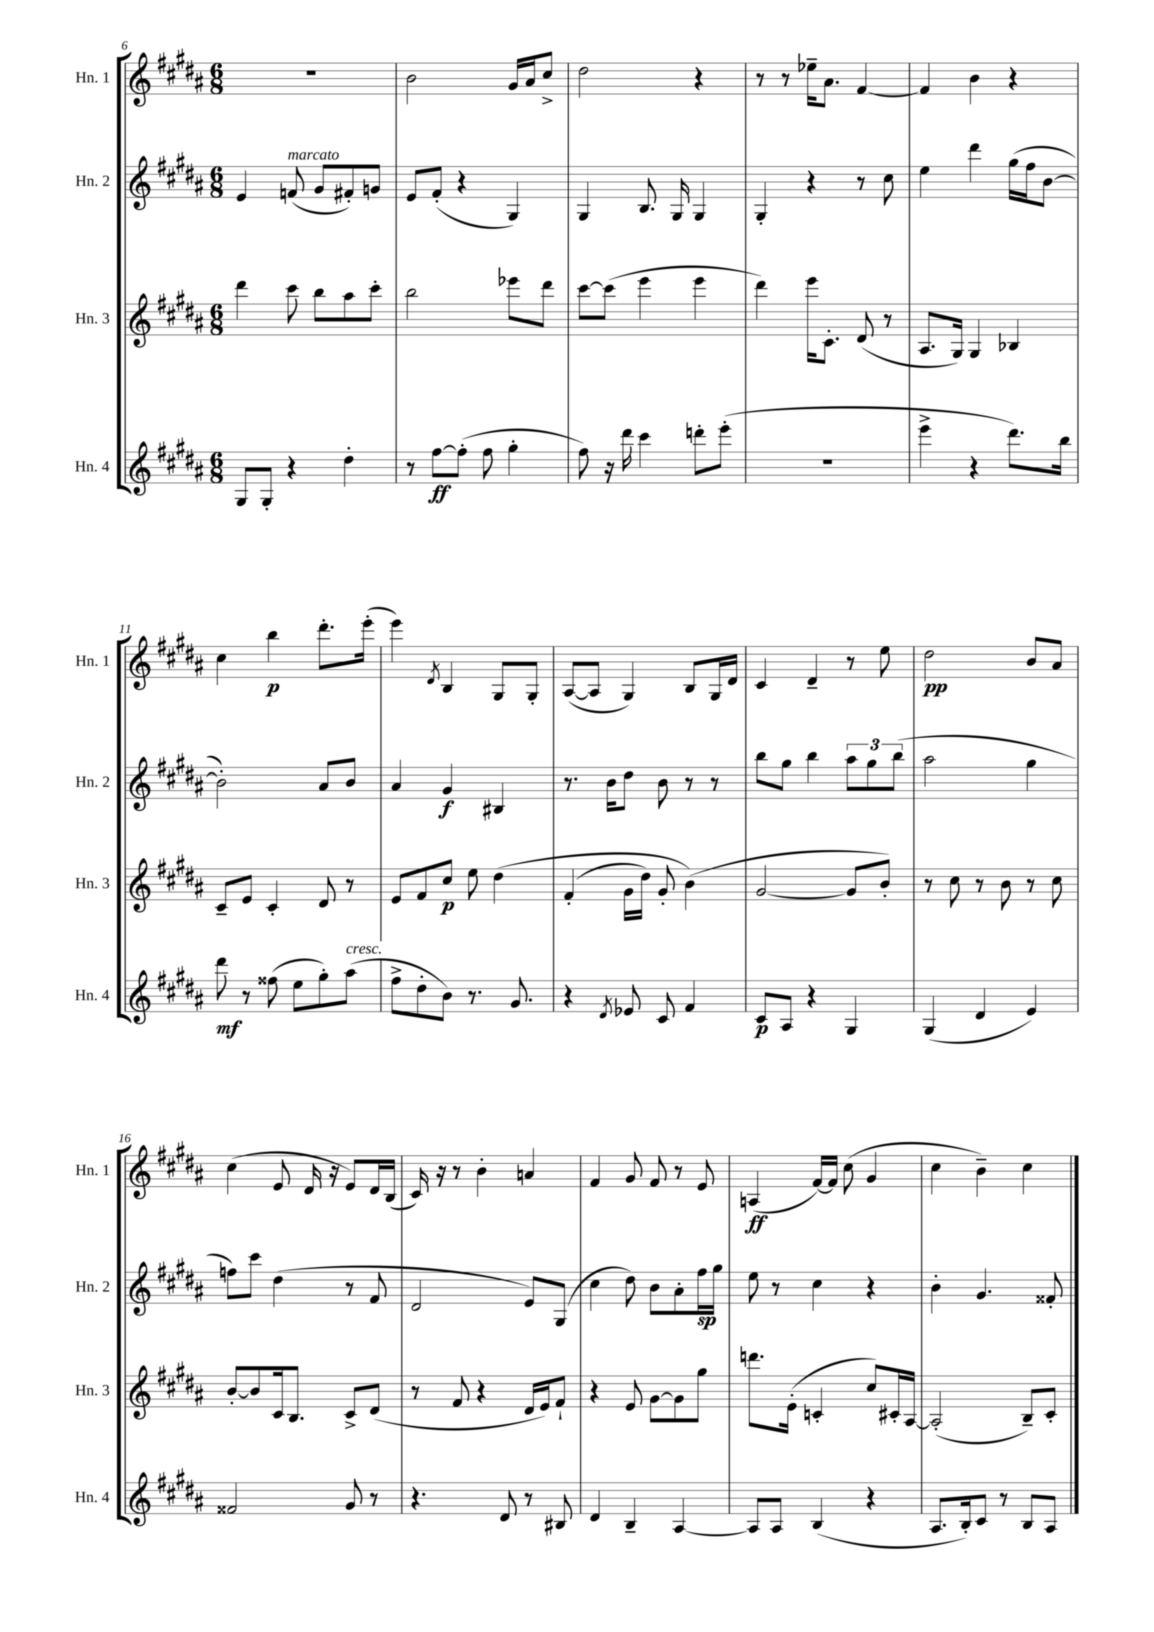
<<
\new StaffGroup <<
\new Staff = "s0" \with { instrumentName = "Hn. 1" shortInstrumentName = "Hn. 1" } {
    \clef treble \key b \major \numericTimeSignature \time 6/8
    \autoBeamOff R2. |
    b'2 gis'16[ ais'16 cis''8]-> |
    dis''2 r4 |
    r8 r8 ees''16[-- ais'8.] fis'4~ |
    fis'4 b'4 r4 |
    cis''4 b''4\p dis'''8.[-. e'''16]-.( |
    e'''4) \acciaccatura { dis'8 } b4 gis8[ gis8]-. |
    ais8[~( ais8] gis4) b8[ gis16 dis'16] |
    cis'4 dis'4-- r8 e''8 |
    dis''2\pp b'8[ ais'8] |
    cis''4( e'8 dis'16 r16 e'8[) dis'16 b16]( |
    cis'16) r16 r8 b'4-. a'4 |
    fis'4 gis'8 fis'8 r8 e'8 |
    a4\ff( fis'16[~) fis'16] cis''8( gis'4 |
    cis''4 b'4--) cis''4 \bar "|." |
}
\new Staff = "s1" \with { instrumentName = "Hn. 2" shortInstrumentName = "Hn. 2" } {
    \clef treble \key b \major \numericTimeSignature \time 6/8
    \autoBeamOff e'4 f'8^\markup { \italic "marcato" }( gis'8[ fis'8-.) g'8] |
    e'8[ fis'8]-.( r4 gis4) |
    gis4 b8. gis16 gis4 |
    gis4-. r4 r8 cis''8 |
    e''4 dis'''4 gis''16[( fis''16 b'8]~ |
    b'2-.) ais'8[ b'8] |
    ais'4 gis'4\f bis4 |
    r8. b'16[ dis''8] b'8 r8 r8 |
    b''8[ gis''8] b''4 \tuplet 3/2 { ais''8[ gis''8 b''8]( } |
    ais''2 gis''4 |
    f''8[) cis'''8] dis''4( r8 fis'8 |
    dis'2 e'8[) gis8]( |
    cis''4 dis''8) b'8[ ais'8-. fis''16\sp gis''16] |
    e''8 r8 cis''4 r4 |
    b'4-. gis'4. fisis'8-. \bar "|." |
}
\new Staff = "s2" \with { instrumentName = "Hn. 3" shortInstrumentName = "Hn. 3" } {
    \clef treble \key b \major \numericTimeSignature \time 6/8
    \autoBeamOff dis'''4 cis'''8 b''8[ ais''8 cis'''8]-. |
    b''2 ees'''8[ dis'''8] |
    cis'''8[~ cis'''8]( e'''4 e'''4 |
    dis'''4) e'''16[ cis'8.]-. dis'8( r8 |
    ais8.[ gis16]) gis4 bes4 |
    cis'8[-- e'8] cis'4-. dis'8 r8 |
    e'8[ fis'8 cis''8]\p e''8 dis''4\( |
    fis'4-.( gis'16[ dis''16]) gis'8-. b'4(\) |
    gis'2~ gis'8[ b'8]-.) |
    r8 cis''8 r8 b'8 r8 cis''8 |
    b'8[~-. b'8 cis'16 b8.] cis'8[-> dis'8]( |
    r8 fis'8 r4 dis'16[ e'16) fis'8]-! |
    r4 e'8 gis'8[~ gis'8 gis''8] |
    d'''8.[ e'16]-.( c'4-. cis''8[) cis'16-. ais16]~ |
    ais2-.( b8[--) cis'8]-. \bar "|." |
}
\new Staff = "s3" \with { instrumentName = "Hn. 4" shortInstrumentName = "Hn. 4" } {
    \clef treble \key b \major \numericTimeSignature \time 6/8
    \autoBeamOff gis8[ gis8]-. r4 dis''4-. |
    r8 fis''8[~\ff fis''8]-.( fis''8 gis''4-. |
    fis''8) r16 dis'''16 cis'''4 d'''8[-. e'''8]-.( |
    R2. |
    e'''4-> r4 dis'''8.[) b''16] |
    dis'''8\mf r8 fisis''8( e''8[ gis''8-.) ais''8]^\markup { \italic "cresc." }( |
    fis''8[-> dis''8-. b'8]) r8. gis'8. |
    r4 \acciaccatura { dis'8 } ees'8 cis'8 fis'4 |
    cis'8[\p ais8] r4 gis4 |
    gis4( dis'4 e'4) |
    fisis'2 gis'8 r8 |
    r4. dis'8 r8 bis8 |
    dis'4 b4-- ais4~ |
    ais8[ ais8] b4( r4 |
    ais8.[ b16-.) cis'8] r8 b8[ ais8] \bar "|." |
}
>>
>>
\layout { \context { \Score currentBarNumber = #6 } }
